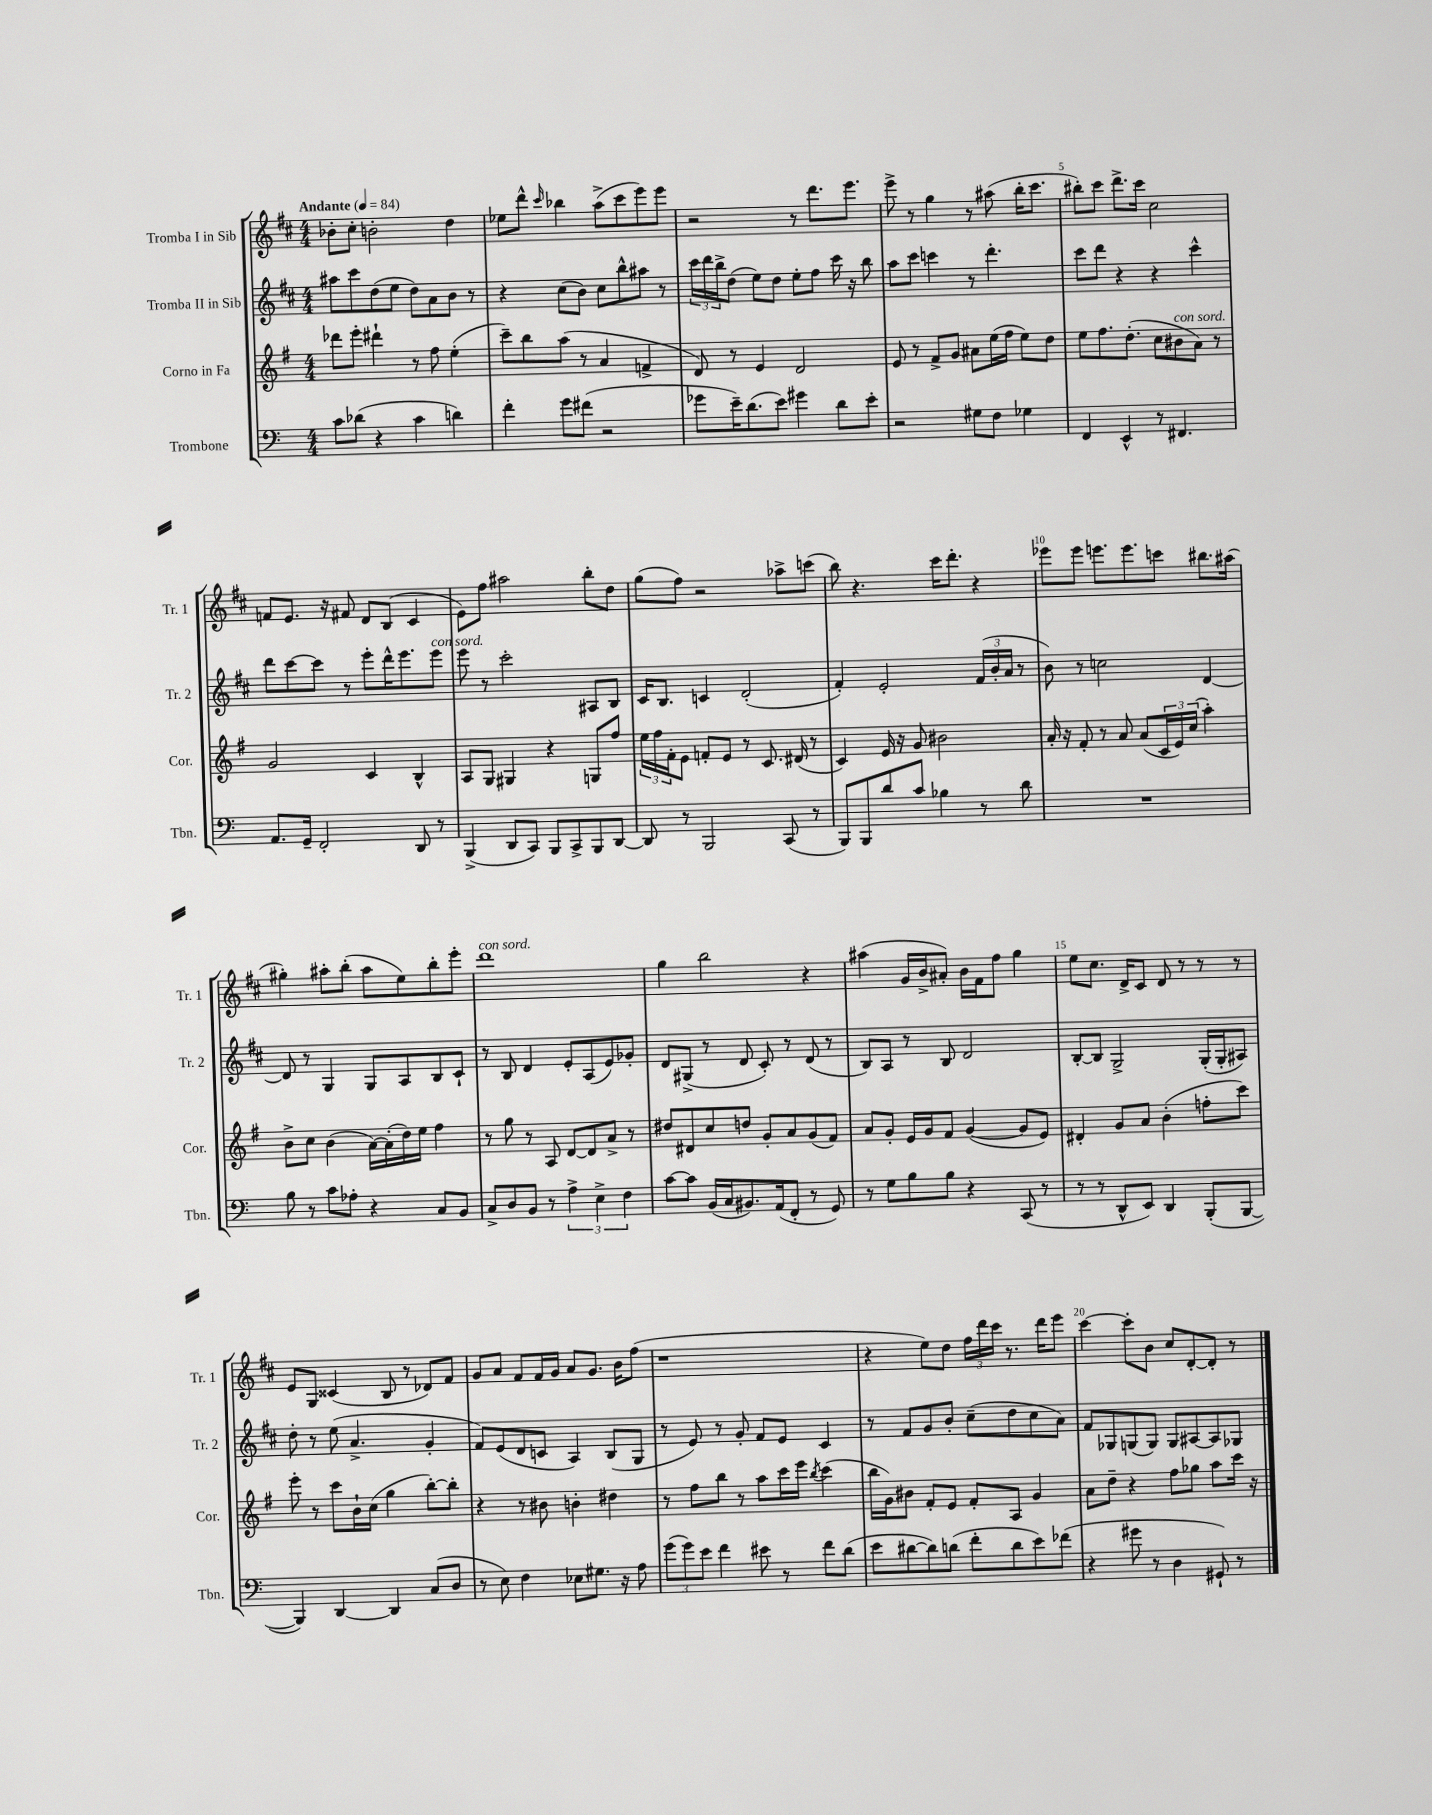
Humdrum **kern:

**kern	**kern	**kern	**kern
*part4	*part3	*part2	*part1
*staff4	*staff3	*staff2	*staff1
*I"Trombone	*I"Corno in Fa	*I"Tromba II in Sib	*I"Tromba I in Sib
*I'Tbn.	*I'Cor.	*I'Tr. 2	*I'Tr. 1
*clefF4	*clefG2	*clefG2	*clefG2
*k[]	*k[f#]	*k[f#c#]	*k[f#c#]
*M4/4	*M4/4	*M4/4	*M4/4
*MM84	*MM84	*MM84	*MM84
=1	=1	=1	=1
!	!	!	!LO:TX:a:B:t=Andante
8c\L	8ddd-X\L	8aa#X\L	8b-X'\L
(8d-X\J	8eee'\J	8ccc#\	8cc#'\J
4r	4ddd#X`\	(8dd\	2bn'\
.	.	8ee\J	.
4c\	8r	8dd\L)	.
.	8ff#\	8a\	.
4dn\)	(4ee'\	8b\J	4dd\
.	.	8r	.
=2	=2	=2	=2
4f'\	8ccc~\L)	4r	8ee-X\L
.	8bb\	.	8ddd^^\J
.	.	.	16qqccc#/
8g\L	(8aa\J	(8cc#\L	4bb-X\
(8f#X\J	8r	8b\J)	.
2r	4a/	8cc#\L	(8aa^\L
.	.	8bb^^\	8ccc#\
.	4fn^/	8aa#X\J	8eee\)
.	.	8r	8eee\J
=3	=3	=3	=3
8g-X\L	8d/)	24ccc#\LL	2r
.	.	24ddd\	.
.	.	24bb^\J	.
16e~\K)	8r	(8dd\J	.
(8.d\	.	.	.
.	4e/	8ee\L)	.
8e\J)	.	8dd\J	.
4g#X\	2d/	8ee'\L	8r
.	.	8ff#\J	8.ddd\L
8d\L	.	16ccc#\	.
.	.	16r	8.eee\J
8e'\J	.	8bb\	.
=4	=4	=4	=4
2r	8e/	8aa\L	8eee^\
.	8r	8ccc#\J	8r
.	8f#^/L	4cccn\	4gg\
.	8g/J	.	.
8G#X\L	8a#X\L	8r	8r
8F\J	(16ee\L	4.ddd'\	(8aa#X\
.	16ff#\JJ	.	.
4G-X\	8ee\L)	.	16bb'\KL
.	.	.	8.ccc#\J
.	8dd\J	.	.
=5	=5	=5	=5
4FF/	8ee\L	8ccc#\L	8bb#X'\L)
.	8.ff#\	8ddd\J	8ccc#\J
4EE^^/	.	4r	8.ddd^\L
.	(8.dd'\J	.	.
.	.	.	16ccc#\Jk
8r	8cc\L	4r	2cc#\
!	!LO:TX:a:i:t=con sord.	!	!
4.FF#X/	8b#X\	.	.
.	8a\J)	4ccc#^^\	.
.	8r	.	.
!!LO:LB:g=z
=6	=6	=6	=6
8.AA/L	2g/	8ddd\L	8fn/L
.	.	[8ccc#\	8.e/J
16GG~/Jk	.	.	.
2FF'/	.	8ccc#\J]	.
.	.	.	16r
.	.	8r	8f#X/
.	4c/	8eee'\L	8d/L
.	.	16ddd^^\K	(8B/J
.	.	8.eee\	.
8DD/	4B^^/	.	4c#/
!	!	!LO:TX:a:i:t=con sord.	!
8r	.	8eee\J	.
=7	=7	=7	=7
(4BBB^/	8A/L	8eee\	8e\L)
.	8G/J	8r	8ff#\J
8DD/L	4G#X/	2ccc#'\	2aa#X\
8CC/J)	.	.	.
8BBB/L	4r	.	.
8CC^/	.	.	.
8BBB/	8Gn/L	8A#X/L	8bb'\L
[8DD/J	8ff#/J	8B/J	8dd\J
=8	=8	=8	=8
8DD/]	24ee\LL	16c#/KL	(8gg\L
.	24ff#\	.	.
.	.	8.B/J	.
.	24f#'\J	.	.
8r	8e\J	.	8ff#\J)
2BBB/	8fn'/L	4cn/	2r
.	8e/J	.	.
.	8r	(2d'/	.
.	8.c/	.	.
(8CC/	.	.	8aa-X^\L
.	(16d#X/	.	.
8r	8r	.	(8cccn\J
=9	=9	=9	=9
8BBB/L)	4c/)	4f#'/)	8bb\)
8BBB/	.	.	4.r
8d/	16e/	2e'/	.
.	16r	.	.
8c/J	8g/	.	.
4B-X\	2b#X\	.	16ccc#\KL
.	.	.	8.ddd'\J
8r	.	(24f#/LL	4r
.	.	24b'/	.
.	.	24a/JJ	.
8d\	.	8r	.
=10	=10	=10	=10
1r	16a'/	8b\)	8eee-X\L
.	16r	.	.
.	8f#'/	8r	8eee-\J
.	8r	2ccn\	8.eeen\L
.	8a/	.	.
.	.	.	8.eee\
.	(8a/L	.	.
.	24c/L	.	8cccn\J
.	24e/)	.	.
.	(24cc/JJ	.	.
.	4aa'\)	[4d/	8.bb#X\L
.	.	.	(16aa#X\Jk
!!LO:LB:g=z
=11	=11	=11	=11
8B\	8b^\L	8d/]	4gg#X'\)
8r	8cc\J	8r	.
8c\L	(4b\	4G/	8aa#X'\L
8A-X'\J	.	.	(8bb'\J
4r	[16a\LL)	8G/L	8aa#\L
.	(16a'\]	.	.
.	16dd\)	8A/	8ee\)
.	16ee\JJ	.	.
8C/L	4ff#\	8B/	8bb'\
8BB/J	.	8c#`/J	8eee'\J
=12	=12	=12	=12
!	!	!	!LO:TX:a:i:t=con sord.
8C^/L	8r	8r	1ddd
8D/	8gg\	8B/	.
8BB/J	8r	4d/	.
8r	8A/	.	.
6A^\	[8d/L	8e'/L	.
.	8d/]	(8A/	.
6E^\	.	.	.
.	8a^/J	8e/)	.
6F\	.	.	.
.	8r	8g-X'/J	.
=13	=13	=13	=13
[8c\L	8dd#X/L	8d/L	4gg\
8c\J]	8d#X/	(8G#X^/J	.
(16BB/LL	8cc/	8r	2bb\
16C/J	.	.	.
8.BB#X/)	8ddn/J	8d/	.
.	8g'/L	8c#'/)	.
(16AA/k	.	.	.
8FF'/J	8a/	8r	.
8r	(8g/	(8d/	4r
8GG/)	8f#/J)	8r	.
=14	=14	=14	=14
8r	8a/L	8B/L)	(4aa#X\
8G\L	8g'/J	8A/J	.
8B\	16e/LL	8r	16g/LL
.	16g/J	.	16b^/J
8B\J	8f#/J	8B/	8a#X'/J)
4r	([4g/	2d/	16b\LL
.	.	.	16f#\J
.	.	.	8ff#\J
(8CC/	8g/L]	.	4gg\
8r	8e/J)	.	.
=15	=15	=15	=15
8r	4d#X'/	[8B'/L	8ee\L
8r	.	8B/J]	8.cc#\J
8DD^^/L	8g/L	2G^/	.
.	.	.	16d^/KL
8EE/J)	8a/J	.	8c#/J
4DD/	(4b'\	.	8d/
.	.	.	8r
(8BBB'/L	8ffn'\L	(16G'/LL	8r
.	.	16G'/J	.
[8BBB/J	8ccc\J)	8A#X/J)	8r
!!LO:LB:g=z
=16	=16	=16	=16
4BBB/])	8eee'\	8dd'\	8e/L
.	8r	8r	8G/J
[4DD/	8ccc\L	(8ee\	(4c##X/
.	16b`\L	4.a^/	.
.	(16cc\JJ	.	.
4DD/]	4gg\	.	8B/
.	.	.	8r
(8C/L	[8bb'\L)	4g'/	8d-X/L)
8D/J	8bb'\J]	.	8f#/J
=17	=17	=17	=17
8r	4r	8f#/L)	8g/L
8E\)	.	(8e/	8a/J
4F\	8r	8d/	8f#/L
.	8b#X\	8cn/J	16f#/L
.	.	.	16g/JJ
8E-X\L	4bn'\	4A/)	8a/L
8.G#X\J	.	.	8.g/J
.	4dd#X\	(8B/L	.
16r	.	.	16b\KL
8A\	.	8G/J	(8ff#\J
=18	=18	=18	=18
(12g\L	8r	8r	1r
12g\)	.	.	.
.	8ff#\L	8e/)	.
12e\J	.	.	.
4f\	8bb\J	8r	.
.	8r	8g'/	.
8e#X\	8aa\L	8f#/L	.
8r	16ccc\L	8e/J	.
.	16eee\JJ	.	.
.	8qbb/	.	.
8f\L	(4ccc\	4c#/	.
(8d\J	.	.	.
=19	=19	=19	=19
8e\L	16bb\LL	8r	4r
.	16g\J)	.	.
[8d#X\	8b#X\J	8f#/L	.
8d#\])	8f#'/L	8g/	8ee\L)
(8dn\J	8e/J	8b'/J	8dd\J
8f'\L	8f#'/L	(8cc#~\L	24ff#\LL
.	.	.	24ddd\
.	.	.	24ccc#\JJ
8d\	8A/J	8dd\	8.r
8e\)	4g/	8cc#\	.
.	.	.	16ddd\KL
(8f-X\J	.	8a\J)	8eee\J
=20	=20	=20	=20
4r	8a\L	8f#/L	[4ccc#\
.	8dd~\J	8G-X/	.
8g#X\	4r	(8Gn/	8ccc#'\L]
8r	.	8G/J)	8b\J
4D\	8ff#\L	8G/L	8cc#/L
.	8gg-X\J	[8A#X/	[8d'/
8GG#X`/)	8aa\L	8A#/]	8d'/J]
8r	16ccc\Jk	8G-X/J	8r
.	16r	.	.
==	==	==	==
*-	*-	*-	*-
